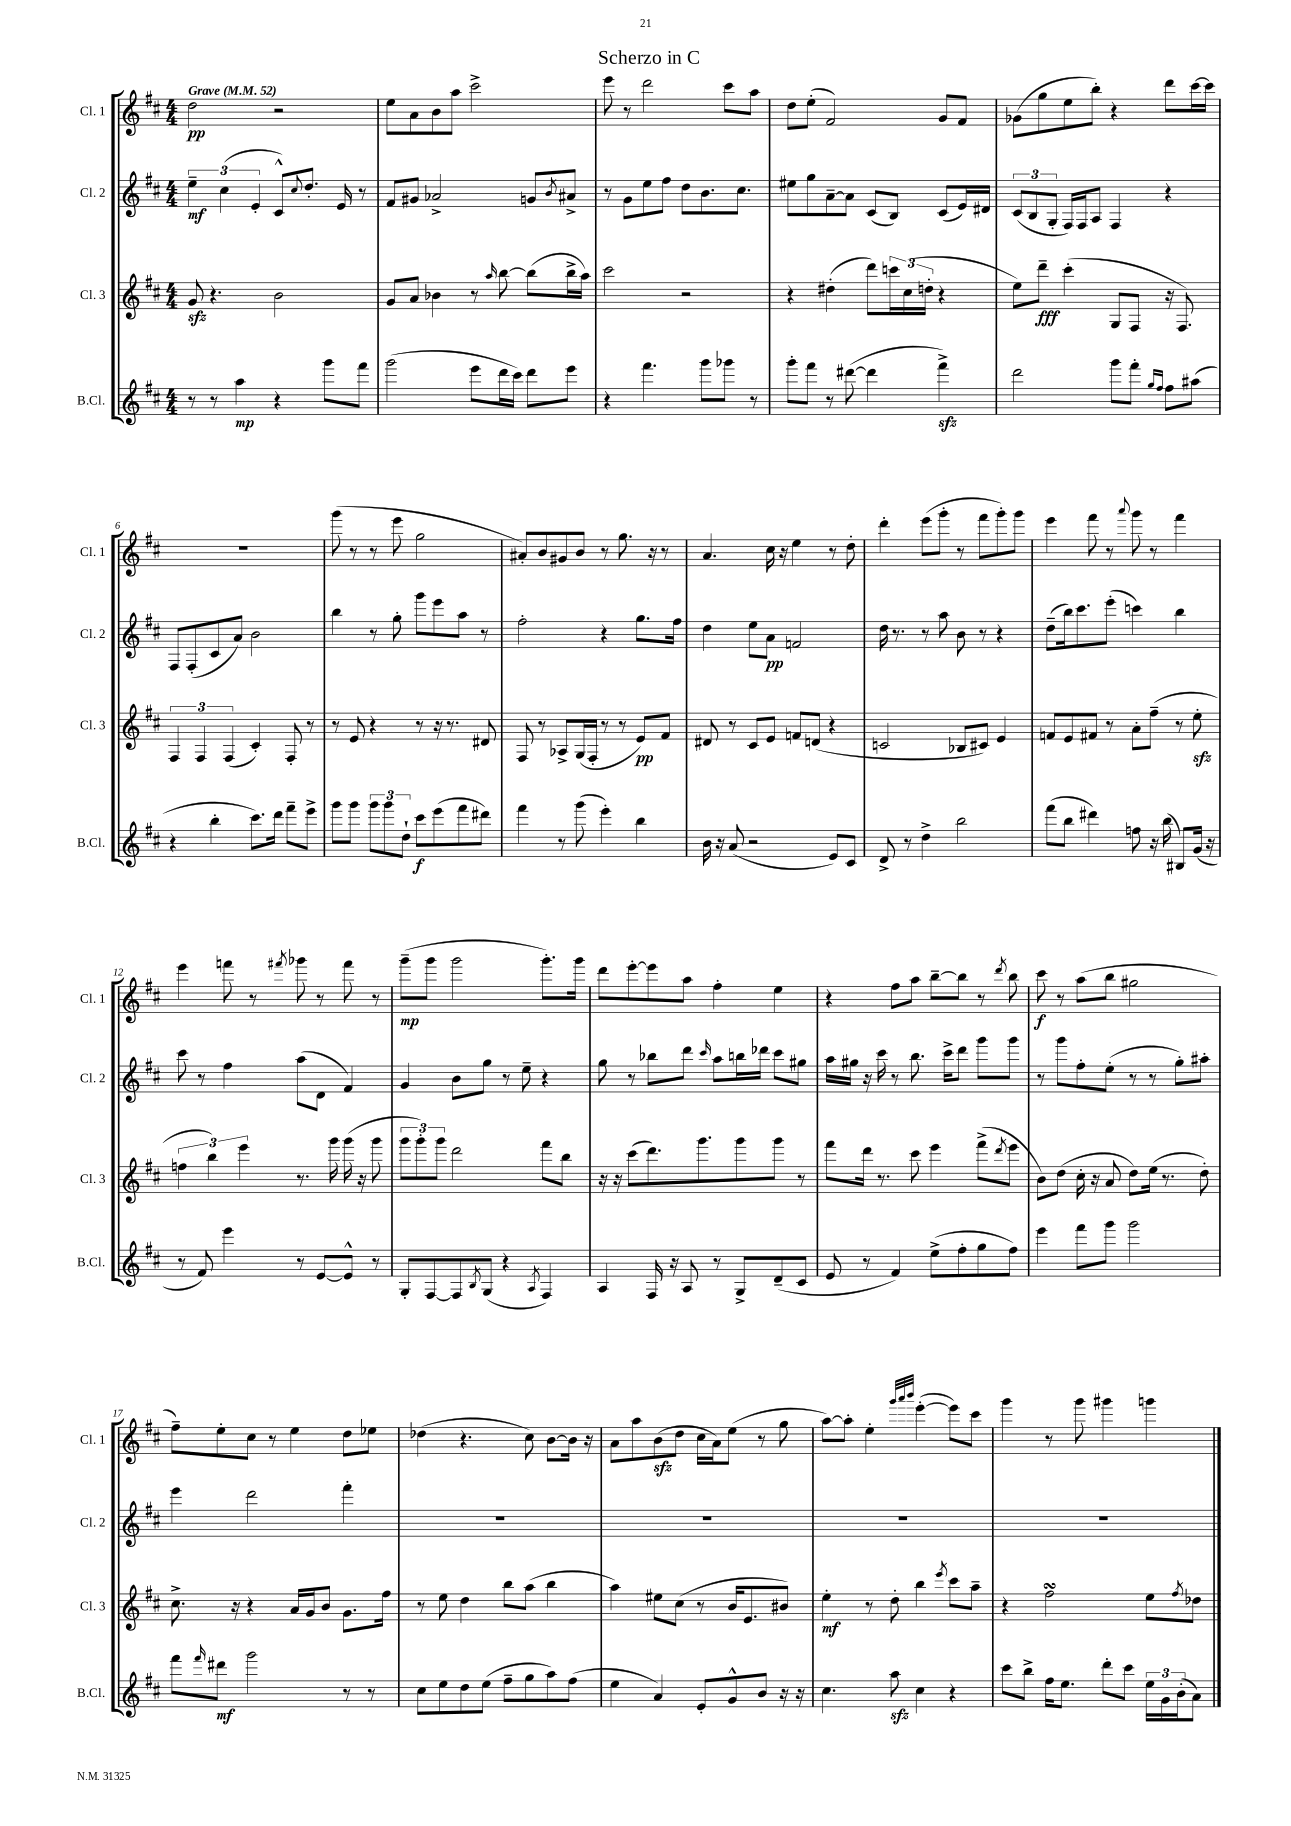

**kern	**kern	**kern	**kern
*staff4	*staff3	*staff2	*staff1
*clefG2	*clefG2	*clefG2	*clefG2
*k[f#c#]	*k[f#c#]	*k[f#c#]	*k[f#c#]
*M4/4	*M4/4	*M4/4	*M4/4
*MM52	*MM52	*MM52	*MM52
8r	8g	6ee~	2dd
8r	4.r	.	.
.	.	(6cc#	.
4aa	.	.	.
.	.	6e'	.
4r	2b	8c#^^)	2r
.	.	8qqcc#	.
.	.	8.dd'	.
8ggg	.	.	.
.	.	16e	.
8fff#	.	8r	.
=	=	=	=
(2ggg	8g	8f#	8ee
.	8a	8g#	8a
.	4b-	2a-^	8b
.	.	.	8aa
8eee	8r	.	2ccc#^
.	16qqaa	.	.
16ddd	[8bb	.	.
16ccc#)	.	.	.
8ddd	(8bb]	8g	.
.	.	8qb	.
8eee	16bb^	8a#^	.
.	16aa)	.	.
=	=	=	=
4r	2ccc#	8r	8eee
.	.	8g	8r
4.fff#	.	8ee	2ddd
.	.	8ff#	.
.	2r	8dd	.
8ggg	.	8.b	.
8ggg-	.	.	8ccc#
.	.	8.cc#	.
8r	.	.	8aa
=	=	=	=
8ggg'	4r	8ee#	8dd
8fff#	.	8gg	(8ee'
8r	(4dd#'	[8a~	2f#)
([8ddd#	.	8a]	.
4ddd#]	8ddd)	(8c#	.
.	24ccc	8B)	.
.	(24cc#	.	.
.	24dd'	.	.
4fff#^)	4r	(8c#	8g
.	.	16e)	8f#
.	.	16d#	.
=	=	=	=
2ddd	8ee)	(12c#	(8g-
.	.	12B	.
.	8ddd~	.	8gg
.	.	12G'	.
.	(4ccc#'	16F#)	8ee
.	.	16F#	.
.	.	8A	8bb')
8ggg	8G	4F#	4r
8fff#'	8F#	.	.
16qqgg	.	.	.
16qqff#	.	.	.
8ff#	16r	4r	8ddd
.	8.F#)	.	.
(8aa#	.	.	[16ccc#
.	.	.	16ccc#]
=	=	=	=
4r	6F#	8F#	1r
.	.	(8F#'	.
.	6F#	.	.
4bb'	.	8c#	.
.	(6F#	.	.
.	.	8a)	.
8.ccc#)	4c#')	2b	.
16ddd	.	.	.
8fff#~	8F#'	.	.
8eee^	8r	.	.
=	=	=	=
8ggg	8r	4bb	(8ggg
8ggg	8e	.	8r
12ggg	4r	8r	8r
12ggg	.	.	.
.	.	8gg'	8eee
12dd`	.	.	.
8ccc#	8r	8ggg	2gg
(8eee	16r	8eee	.
.	8.r	.	.
8fff#	.	8aa	.
8ddd#)	8d#	8r	.
=	=	=	=
4fff#	8F#	2ff#'	8a#')
.	8r	.	8b
8r	8A-^	.	8g#
(8ggg	(16G	.	8b
.	16F#'	.	.
4eee')	8r	4r	8r
.	8r	.	8.gg
4bb	8e)	8.gg	.
.	.	.	16r
.	8f#	.	8r
.	.	16ff#	.
=	=	=	=
16b	8d#	4dd	4.a
16r	.	.	.
(8a	8r	.	.
2r	8c#	8ee	.
.	8e	8a	16cc#
.	.	.	16r
.	8f	2f	4ee
.	(8d	.	.
8e)	4r	.	8r
8c#	.	.	8dd'
=	=	=	=
8d^	2c	16dd	4ddd'
.	.	8.r	.
8r	.	.	.
4dd^	.	8r	(8eee
.	.	8aa	8ggg'
2bb	8B-	8b	8r
.	8c#)	8r	8fff#
.	4e	4r	8ggg')
.	.	.	8ggg
=	=	=	=
(8fff#	8f	(8dd~	4eee
8bb	8e	16bb)	.
.	.	8.ccc#	.
4ddd#)	8f#	.	8fff#
.	8r	(8eee'	8r
.	.	.	8qqaaa
8ff	8a'	4ccc)	8ggg
16r	(8ff#~	.	8r
(16bb	.	.	.
8B#)	8r	4bb	4fff#
(16g	8ee'	.	.
16r	.	.	.
=	=	=	=
8r	6ff	8ccc#	4eee
8f#)	.	8r	.
.	6bb)	.	.
4eee	.	4ff#	8fff
.	6eee	.	.
.	.	.	8r
.	.	.	8qfff#
8r	8.r	(8aa	8ggg-
[8e	.	8d	8r
.	16ggg	.	.
8e^^]	(16ggg	4f#)	8fff#
.	16r	.	.
8r	8ggg	.	8r
=	=	=	=
8G'	12ggg	4g	(8ggg~
.	12ggg')	.	.
[8F#	.	.	8ggg
.	12ggg	.	.
8F#]	2ddd	8b	2ggg
8qB	.	.	.
(8G	.	8gg	.
4r	.	8r	.
.	.	8ee~	.
8qA	.	.	.
4F#)	8fff#	4r	8.ggg')
.	8bb	.	.
.	.	.	16ggg
=	=	=	=
4A	16r	8gg	8ddd
.	16r	.	.
.	(8ccc#	8r	[8eee'
16F#	8.ddd)	8bb-	8eee]
16r	.	.	.
8A	.	8ddd	8aa
.	8.ggg	.	.
.	.	16qqccc#	.
8r	.	8aa	4ff#'
8G^	8ggg	16bb	.
.	.	16ddd-	.
(8d~	8ggg	8ccc#	4ee
8c#	8r	8gg#	.
=	=	=	=
8e	8fff#	16aa	4r
.	.	16gg#	.
8r	16ddd	16r	.
.	8.r	16ccc#	.
4f#)	.	8r	8ff#
.	8ccc#	8.bb	8aa
(8ee^	4eee	.	[8bb~
.	.	16ccc#^	.
8ff#'	.	8ddd	8bb]
8gg	(8fff#^	8ggg	8r
.	8qddd	.	8qddd
8ff#)	8eee	8ggg	8bb
=	=	=	=
4eee	8b)	8r	8ccc#
.	(8dd	8ggg	8r
8fff#	16cc#'	8ff#'	(8aa
.	16r	.	.
8ggg	8a	(8ee'	8bb
2ggg	8dd)	8r	2gg#
.	(16ee	8r	.
.	8.r	.	.
.	.	8gg')	.
.	8dd')	8aa#'	.
=	=	=	=
8fff#	8.cc#^	4eee	8ff#~)
16qqfff#	.	.	.
8ddd#	.	.	8ee'
.	16r	.	.
2ggg	4r	2ddd	8cc#
.	.	.	8r
.	16a	.	4ee
.	16g	.	.
.	8b	.	.
8r	8.g	4fff#'	8dd
8r	.	.	8ee-
.	16ff#	.	.
=	=	=	=
8cc#	8r	1r	(4dd-
8ee	8ee	.	.
8dd	4dd	.	4.r
(8ee	.	.	.
8ff#~	8bb	.	.
8gg	(8aa	.	8cc#)
8aa)	4bb	.	[8b
(8ff#	.	.	16b]
.	.	.	16r
=	=	=	=
4ee	4aa)	1r	8a
.	.	.	8aa
4a)	8ee#	.	(8b
.	(8cc#	.	8dd
8e'	8r	.	16cc#
.	.	.	16a)
8g^^	16b	.	(8ee
.	8.e	.	.
8b	.	.	8r
16r	8b#)	.	8gg
16r	.	.	.
=	=	=	=
4.cc#	4ee'	1r	[8aa)
.	.	.	8aa']
.	8r	.	4ee'
8aa	8dd'	.	.
.	.	.	32qqggg
.	.	.	32qqaaa
.	.	.	32qqbbb
4cc#	4bb	.	([4eee'
.	8qeee	.	.
4r	8ccc#	.	8eee])
.	8aa~	.	8ccc#
=	=	=	=
8ccc#	4r	1r	4ggg
8bb^	.	.	.
16ff#	2ff#	.	8r
8.ee	.	.	.
.	.	.	8ggg
8ddd'	.	.	4ggg#
8ccc#	.	.	.
24ee	8ee	.	4ggg
24g	.	.	.
(24b'	.	.	.
.	8qff#	.	.
8a)	8dd-	.	.
==	==	==	==
*-	*-	*-	*-
